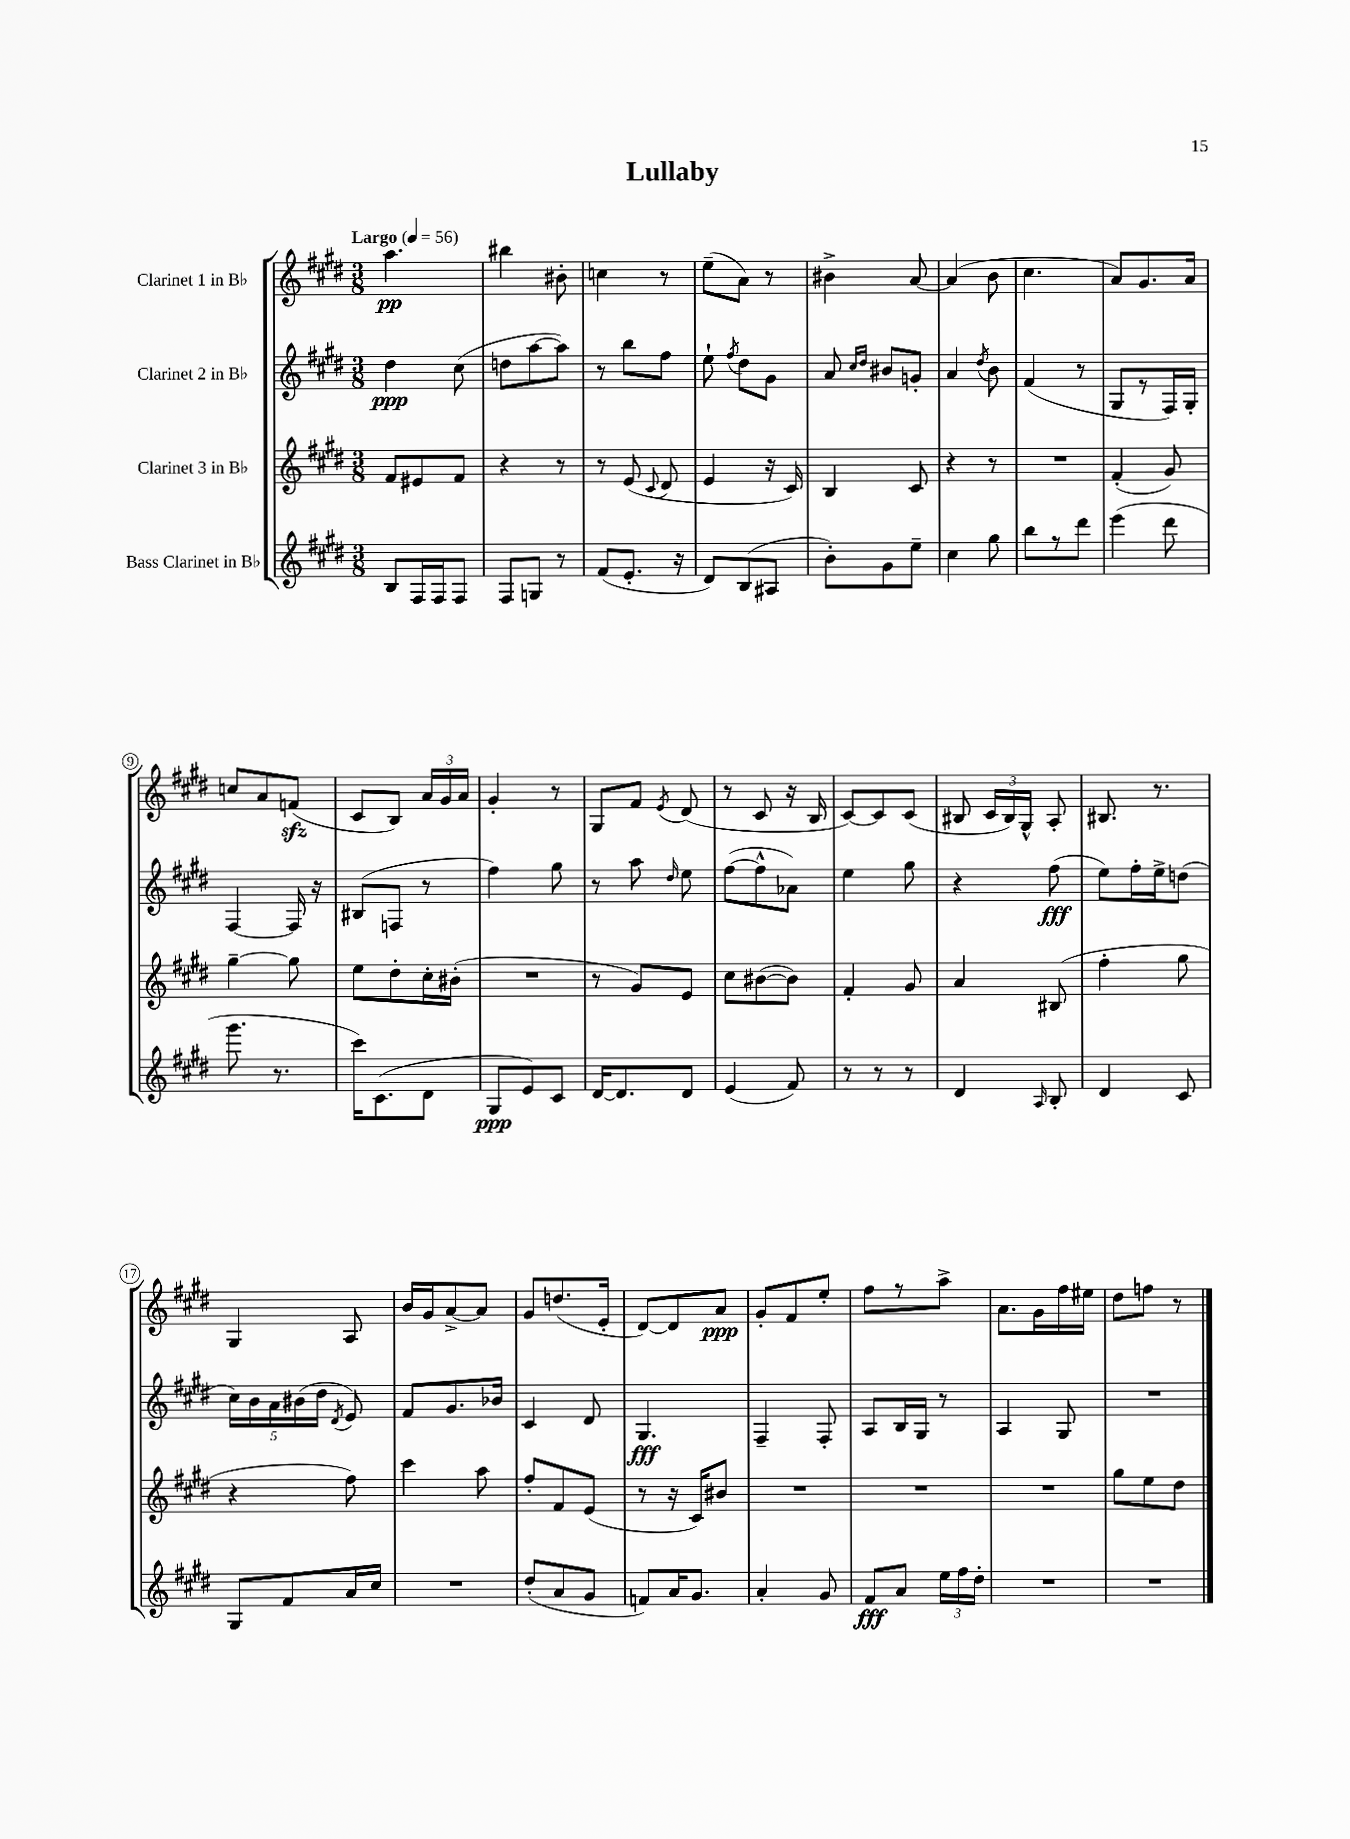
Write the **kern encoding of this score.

**kern	**dynam	**kern	**kern	**dynam	**kern	**dynam
*part4	*part4	*part3	*part2	*part2	*part1	*part1
*staff4	*staff4	*staff3	*staff2	*staff2	*staff1	*staff1
*I"Bass Clarinet in B♭	*	*I"Clarinet 3 in B♭	*I"Clarinet 2 in B♭	*	*I"Clarinet 1 in B♭	*
*clefG2	*	*clefG2	*clefG2	*	*clefG2	*
*k[f#c#g#d#]	*	*k[f#c#g#d#]	*k[f#c#g#d#]	*	*k[f#c#g#d#]	*
*M3/8	*	*M3/8	*M3/8	*	*M3/8	*
*MM56	*	*MM56	*MM56	*	*MM56	*
=1	=1	=1	=1	=1	=1	=1
!	!	!	!	!	!LO:TX:a:B:t=Largo	!
8B/L	.	8f#/L	4dd#\	ppp	4.aa\	pp
16F#/L	.	8e#X/	.	.	.	.
16F#/J	.	.	.	.	.	.
8F#/J	.	8f#/J	(8cc#\	.	.	.
=2	=2	=2	=2	=2	=2	=2
8F#/L	.	4r	8ddn\L	.	4bb#X\	.
8Gn/J	.	.	[8aa\	.	.	.
8r	.	8r	8aa\J])	.	8b#X'\	.
=3	=3	=3	=3	=3	=3	=3
(8f#/L	.	8r	8r	.	4ccn\	.
8.e'/J	.	(8e/	8bb\L	.	.	.
.	.	8qqc#/	.	.	.	.
.	.	8d#/	8ff#\J	.	8r	.
16r	.	.	.	.	.	.
=4	=4	=4	=4	=4	=4	=4
8d#/L)	.	4e/	8ee`\	.	(8ee~\L	.
.	.	.	8qff#/	.	.	.
(8B/	.	.	8dd#\L	.	8a\J)	.
8A#X/J	.	16r	8g#\J	.	8r	.
.	.	16c#/)	.	.	.	.
=5	=5	=5	=5	=5	=5	=5
8b'\L)	.	4B/	8a/	.	4b#X^\	.
.	.	.	16qqcc#/LL	.	.	.
.	.	.	16qqdd#/JJ	.	.	.
8g#\	.	.	8b#X/L	.	.	.
8ee~\J	.	8c#/	8gn'/J	.	[8a/	.
=6	=6	=6	=6	=6	=6	=6
4cc#\	.	4r	4a/	.	(4a/]	.
.	.	.	8qdd#/	.	.	.
8gg#\	.	8r	8b\	.	8b\	.
=7	=7	=7	=7	=7	=7	=7
8bb\L	.	4.r	(4f#/	.	4.cc#\	.
8r	.	.	.	.	.	.
8ddd#\J	.	.	8r	.	.	.
=8	=8	=8	=8	=8	=8	=8
(4eee\	.	(4f#'/	8G#/L	.	8a/L)	.
.	.	.	8r	.	8.g#/	.
8ddd#\	.	8g#/)	16F#/L)	.	.	.
.	.	.	16G#'/JJ	.	16a/Jk	.
!!LO:LB:g=z
=9	=9	=9	=9	=9	=9	=9
8.ggg#\	.	[4gg#~\	[4F#/	.	8ccn/L	.
.	.	.	.	.	8a/	.
8.r	.	.	.	.	.	.
.	.	8gg#\]	16F#/]	.	(8fnzz/J	.
.	.	.	16r	.	.	.
=10	=10	=10	=10	=10	=10	=10
16ccc#\KL)	.	8ee\L	(8B#X/L	.	8c#/L	.
(8.c#\	.	.	.	.	.	.
.	.	8dd#'\	8Fn/J	.	8B/J)	.
8d#\J	.	16cc#'\L	8r	.	24a/LL	.
.	.	.	.	.	24g#/	.
.	.	(16b#X'\JJ	.	.	.	.
.	.	.	.	.	24a/JJ	.
=11	=11	=11	=11	=11	=11	=11
8G#/L	ppp	4.r	4ff#\)	.	4g#'/	.
8e/)	.	.	.	.	.	.
8c#/J	.	.	8gg#\	.	8r	.
=12	=12	=12	=12	=12	=12	=12
[16d#/KL	.	8r	8r	.	8G#/L	.
8.d#/]	.	.	.	.	.	.
.	.	8g#/L)	8aa\	.	8f#/J	.
.	.	.	16qqdd#/	.	8qe/	.
8d#/J	.	8e/J	8ee\	.	(8d#/	.
=13	=13	=13	=13	=13	=13	=13
(4e/	.	8cc#\L	([8ff#\L	.	8r	.
.	.	([8b#X\	8ff#^^\]	.	8c#/	.
8f#/)	.	8b#\J])	8a-X\J)	.	16r	.
.	.	.	.	.	16B/	.
=14	=14	=14	=14	=14	=14	=14
8r	.	4f#'/	4ee\	.	[8c#/L)	.
8r	.	.	.	.	8c#/]	.
8r	.	8g#/	8gg#\	.	(8c#/J	.
=15	=15	=15	=15	=15	=15	=15
4d#/	.	4a/	4r	.	8B#X/	.
.	.	.	.	.	24c#/LL	.
.	.	.	.	.	24B#/)	.
.	.	.	.	.	24G#^^/JJ	.
16qqA/	.	.	.	.	.	.
8B'/	.	(8B#X/	(8ff#\	fff	8A'/	.
=16	=16	=16	=16	=16	=16	=16
4d#/	.	4ff#'\	8ee\L)	.	8.B#X/	.
.	.	.	16ff#'\L	.	.	.
.	.	.	16ee^\J	.	8.r	.
8c#/	.	8gg#\	(8ddn\J	.	.	.
!!LO:LB:g=z
=17	=17	=17	=17	=17	=17	=17
8G#/L	.	4r	20cc#\LL)	.	4G#/	.
.	.	.	20b\	.	.	.
.	.	.	20a\	.	.	.
8f#/	.	.	.	.	.	.
.	.	.	(20b#X\	.	.	.
.	.	.	20dd#\JJ	.	.	.
.	.	.	8qd#/	.	.	.
16a/L	.	8ff#\)	8e/)	.	8A/	.
16cc#/JJ	.	.	.	.	.	.
=18	=18	=18	=18	=18	=18	=18
4.r	.	4ccc#\	8f#/L	.	16b/LL	.
.	.	.	.	.	16g#/J	.
.	.	.	8.g#/	.	[8a^/	.
.	.	8aa\	.	.	8a/J]	.
.	.	.	16b-X/Jk	.	.	.
=19	=19	=19	=19	=19	=19	=19
(8dd#'/L	.	8ff#'/L	4c#/	.	8g#/L	.
8a/	.	8f#/	.	.	(8.ddn/	.
8g#/J	.	(8e/J	8d#/	.	.	.
.	.	.	.	.	16e'/Jk	.
=20	=20	=20	=20	=20	=20	=20
8fn/L)	.	8r	4.G#/	fff	[8d#/L)	.
16a/K	.	16r	.	.	8d#/]	.
8.g#/J	.	16c#/KL)	.	.	.	.
.	.	8b#X/J	.	.	8a/J	ppp
=21	=21	=21	=21	=21	=21	=21
4a'/	.	4.r	4F#~/	.	8g#'/L	.
.	.	.	.	.	8f#/	.
8g#/	.	.	8F#'/	.	8ee'/J	.
=22	=22	=22	=22	=22	=22	=22
8f#/L	fff	4.r	8A/L	.	8ff#\L	.
8a/J	.	.	16B/L	.	8r	.
.	.	.	16G#/JJ	.	.	.
24ee\LL	.	.	8r	.	8aa^\J	.
24ff#\	.	.	.	.	.	.
24dd#'\JJ	.	.	.	.	.	.
=23	=23	=23	=23	=23	=23	=23
4.r	.	4.r	4A/	.	8.a\L	.
.	.	.	.	.	16g#\L	.
.	.	.	8G#/	.	16ff#\	.
.	.	.	.	.	16ee#X\JJ	.
=24	=24	=24	=24	=24	=24	=24
4.r	.	8gg#\L	4.r	.	8dd#\L	.
.	.	8ee\	.	.	8ffn\J	.
.	.	8dd#\J	.	.	8r	.
==	==	==	==	==	==	==
*-	*-	*-	*-	*-	*-	*-
